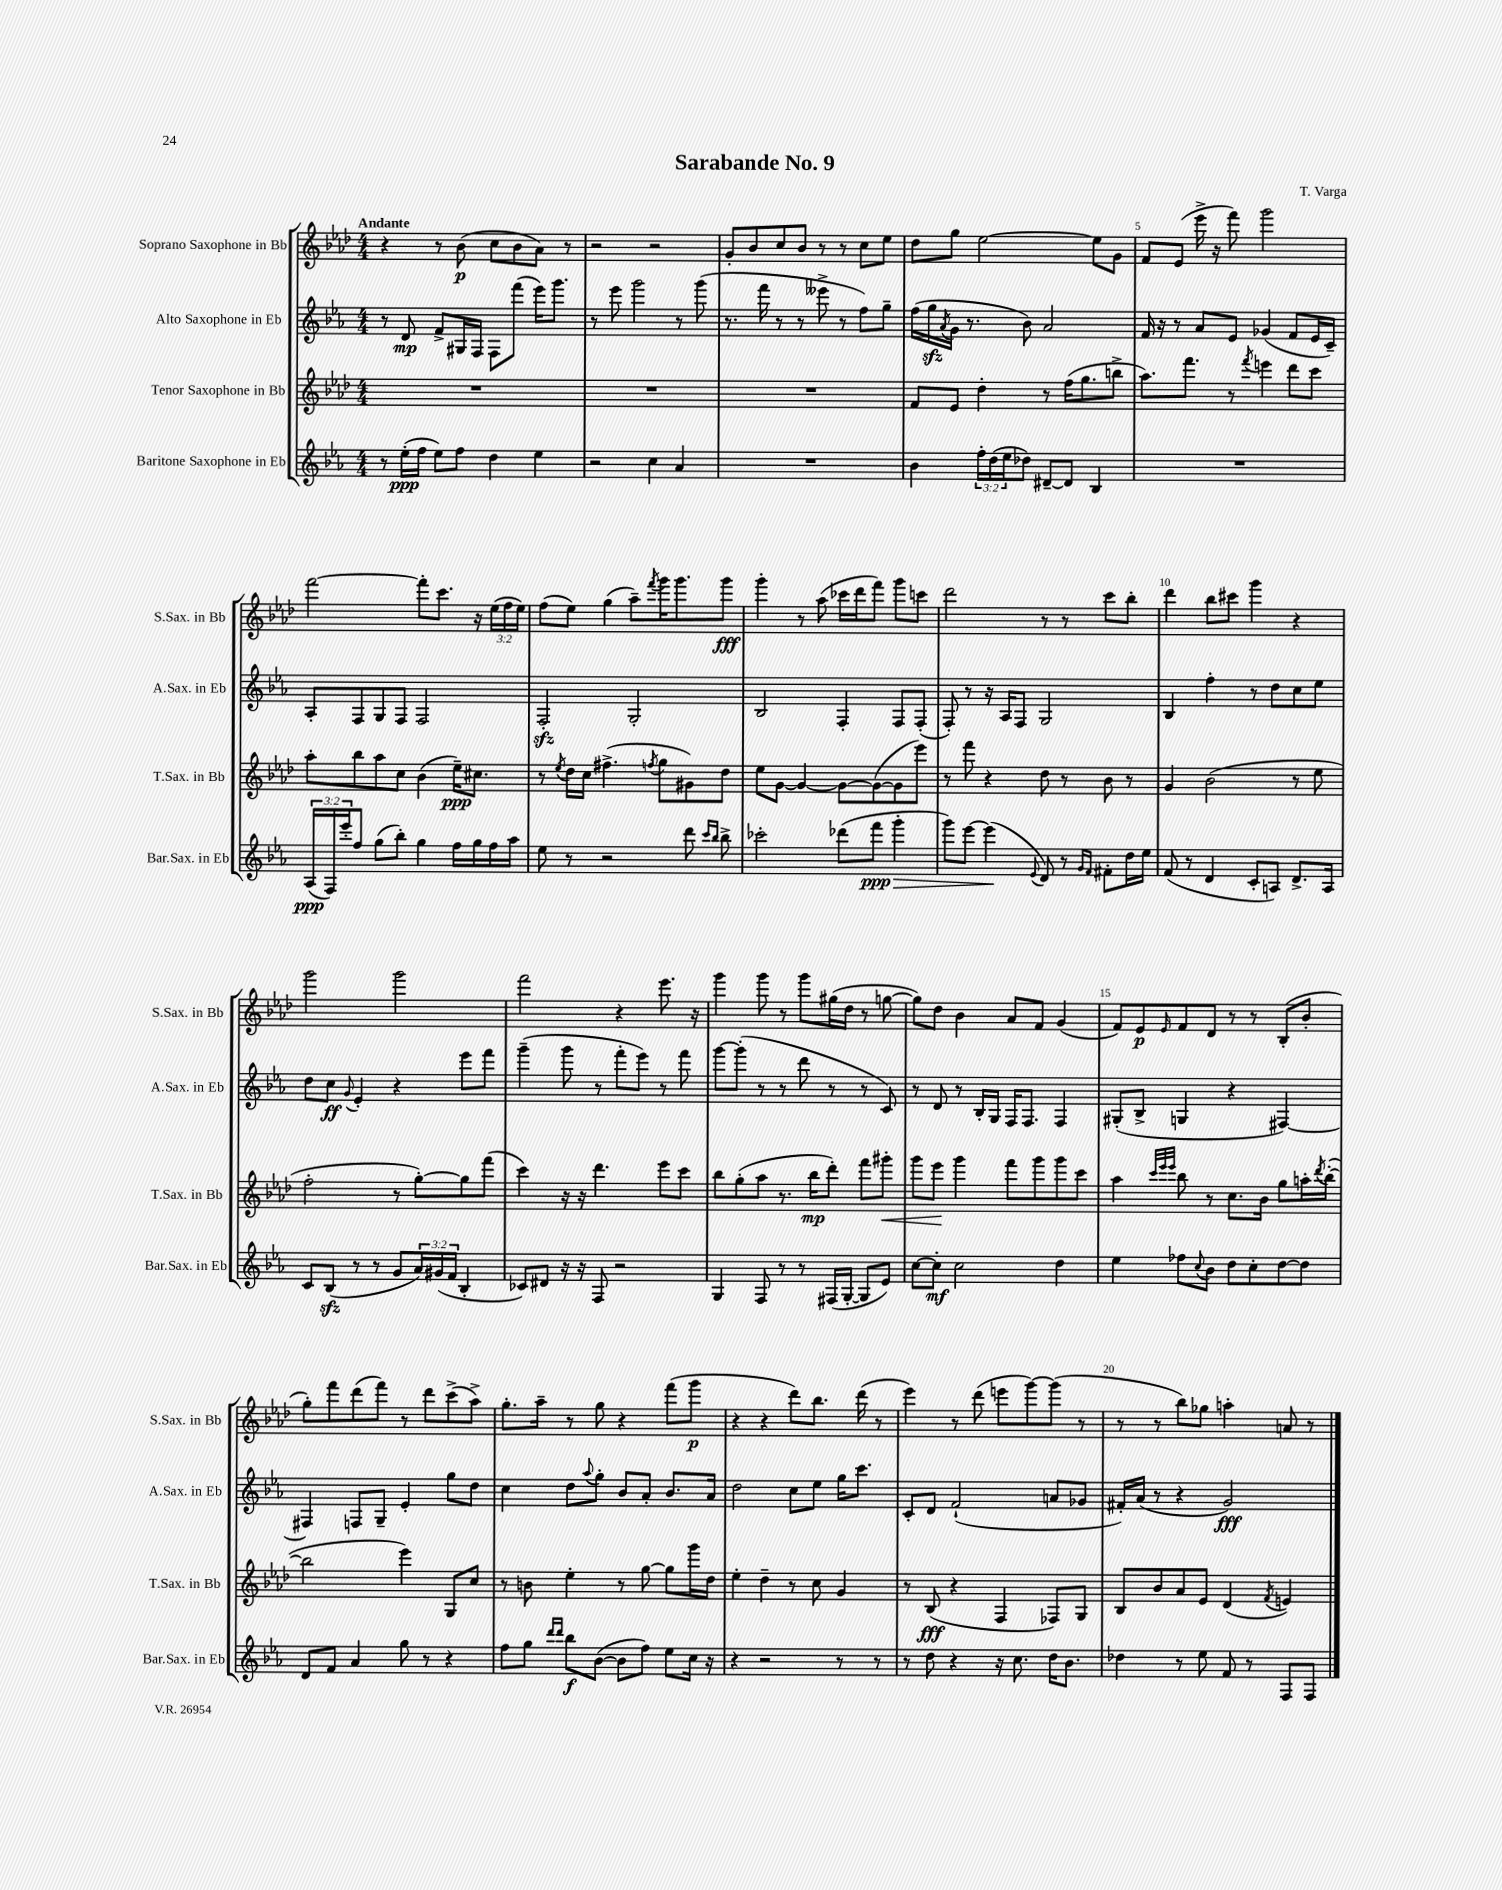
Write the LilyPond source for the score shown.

\header { title = "Sarabande No. 9" composer = "T. Varga" }
<<
\new StaffGroup <<
\new Staff = "s0" \with { instrumentName = "Soprano Saxophone in Bb" shortInstrumentName = "S.Sax. in Bb" } {
    \clef treble \key aes \major \numericTimeSignature \time 4/4 \override Staff.TupletNumber.text = #tuplet-number::calc-fraction-text \tempo "Andante"
    r4 r8 bes'8\p( c''8 bes'8 aes'8) r8 |
    r2 r2 |
    g'8-. bes'8 c''8 bes'8 r8 r8 c''8 ees''8 |
    des''8 g''8 ees''2~ ees''8 g'8 |
    f'8 ees'8( ees'''16-> r16 f'''8) g'''2 |
    f'''2~ f'''8-. c'''8. r16 \tuplet 3/2 { ees''16( f''16 ees''16) } |
    f''8( ees''8) g''4( aes''8--) \acciaccatura { f'''8 } g'''16 g'''8. g'''8\fff |
    g'''4-. r8 aes''8( ces'''16 des'''16 f'''8) g'''8 c'''8 |
    des'''2 r8 r8 c'''8 bes''8-. |
    des'''4 bes''8 cis'''8 g'''4 r4 |
    g'''2 g'''2 |
    f'''2 r4 ees'''8. r16 |
    g'''4 g'''8 r8 g'''8 gis''16( des''16 r8 g''8~ |
    g''8) des''8 bes'4 aes'8 f'8 g'4( |
    f'8) ees'8\p \grace { ees'16 } f'8 des'8 r8 r8 bes8-.( bes'8-. |
    g''8-.) f'''8 des'''8( f'''8) r8 des'''8 c'''8->( aes''8->) |
    g''8.-. aes''16-- r8 g''8 r4 f'''8( g'''8\p |
    r4 r4 des'''8) bes''8. des'''16( r8 |
    ees'''4) r8 des'''8( e'''8 g'''8~) g'''8( r8 |
    r8 r8 bes''8) ges''8 a''4-. a'8 r8 \bar "|." |
}
\new Staff = "s1" \with { instrumentName = "Alto Saxophone in Eb" shortInstrumentName = "A.Sax. in Eb" } {
    \clef treble \key ees \major \numericTimeSignature \time 4/4
    r8 d'8\mp f'8-> gis16 f16 f8 f'''8( ees'''16) g'''8. |
    r8 ees'''8 g'''2 r8 g'''8( |
    r8. f'''16 r8 r8 eeses'''8-> r8 f''8) g''8-- |
    f''16( g''16\sfz \acciaccatura { aes'8 } g'16 r8. bes'8) aes'2 |
    f'16 r16 r8 aes'8 ees'8 ges'4( f'8 ees'16 c'16--) |
    aes8-. f8 g8 f8 f2 |
    f2-.\sfz g2-. |
    bes2 f4-. f8 f8-.( |
    f8-.) r8 r16 aes16 f8 g2 |
    bes4 f''4-. r8 d''8 c''8 ees''8 |
    d''8 c''8\ff \appoggiatura { g'8 } ees'4-. r4 ees'''8 f'''8 |
    g'''4--( g'''8 r8 f'''8-. ees'''8) r8 f'''8 |
    g'''8~ g'''8-.( r8 r8 d'''8 r8 r8 c'8) |
    r8 d'8 r8 bes16-. g16 f16 f8. f4 |
    gis8-.( bes8-> g4 r4 fis4~) |
    fis4 f8 g8-- ees'4-. g''8 d''8 |
    c''4 d''8 \appoggiatura { aes''8 } g''8-. bes'8 aes'8-. bes'8. aes'16 |
    d''2 c''8 ees''8 g''16 c'''8. |
    c'8-. d'8 f'2-!( a'8 ges'8 |
    fis'16-.) aes'16( r8 r4 g'2\fff) \bar "|." |
}
\new Staff = "s2" \with { instrumentName = "Tenor Saxophone in Bb" shortInstrumentName = "T.Sax. in Bb" } {
    \clef treble \key aes \major \numericTimeSignature \time 4/4
    R1 |
    R1 |
    R1 |
    f'8 ees'8 des''4-. r8 f''16( g''8. b''8-> |
    aes''8.) f'''8. r8 \acciaccatura { f'''8 } e'''4 des'''8 c'''8 |
    aes''8-. bes''8 aes''8 c''8 bes'4( ees''16--\ppp) cis''8. |
    r8 \acciaccatura { ees''8 } des''16 c''16 fis''4.->( \acciaccatura { f''8 } g''8 gis'8) des''8 |
    ees''8 g'8~ g'4~ g'8~ g'8~( g'8 ees'''8) |
    r8 f'''8 r4 des''8 r8 bes'8 r8 |
    g'4 bes'2( r8 ees''8 |
    f''2-. r8 g''8~-.) g''8 f'''8( |
    c'''4) r16 r16 des'''4. ees'''8 c'''8 |
    bes''8 g''8-.( aes''8 r8. bes''16\mp des'''8-.) f'''8 gis'''8-.\< |
    g'''8 ees'''8\! g'''4 f'''8 g'''8 g'''8 c'''8 |
    aes''4 \grace { c'''32 ees'''32 ees'''32 } bes''8 r8 c''8. bes'16 g''8 a''16-. \acciaccatura { des'''8 } bes''16~-.( |
    bes''2 ees'''4) g8 c''8 |
    r8 b'8 ees''4-. r8 g''8~ g''8 g'''16 des''16 |
    ees''4-. des''4-- r8 c''8 g'4 |
    r8 bes8\fff( r4 f4 fes8) g8 |
    bes8 bes'8 aes'8 ees'8 des'4( \acciaccatura { f'8 } e'4) \bar "|." |
}
\new Staff = "s3" \with { instrumentName = "Baritone Saxophone in Eb" shortInstrumentName = "Bar.Sax. in Eb" } {
    \clef treble \key ees \major \numericTimeSignature \time 4/4 \override Staff.TupletNumber.text = #tuplet-number::calc-fraction-text
    r8 ees''16-.\ppp( f''16 ees''8) f''8 d''4 ees''4 |
    r2 c''4 aes'4 |
    R1 |
    bes'4 \tuplet 3/2 { f''16-. d''16( ees''16 } des''8) dis'8~-- dis'8 bes4 |
    R1 |
    \tuplet 3/2 { aes16\ppp( f16) ees'''16-. } f''8 g''8( bes''8-.) g''4 f''16 g''16 f''16 aes''16 |
    ees''8 r8 r2 d'''8 \grace { c'''16 bes''16 } bes''8-> |
    ces'''2-. des'''8( f'''8\ppp g'''4-.\> |
    g'''8) ees'''8~ ees'''4\!( \appoggiatura { ees'8 } d'8) r8 \grace { g'16 f'16 } fis'8-. d''16 ees''16 |
    f'8( r8 d'4 c'8-. a8) d'8.-> a16 |
    c'8 bes8\sfz( r8 r8 g'8 \tuplet 3/2 { aes'16) gis'16( f'16 } bes4-. |
    ces'8) dis'8 r16 r16 f8 r2 |
    g4 f8 r8 r8 fis16( g16~-. g8 ees'8) |
    c''8~ c''8-.\mf c''2 d''4 |
    ees''4 fes''8 \appoggiatura { c''8 } bes'8 d''8 c''8-. d''8~ d''8 |
    d'8 f'8 aes'4 g''8 r8 r4 |
    f''8 g''8 \grace { d'''16 d'''16 } bes''8\f bes'8~( bes'8 f''8) ees''8 c''16 r16 |
    r4 r2 r8 r8 |
    r8 d''8 r4 r16 c''8. d''16 bes'8. |
    des''4 r8 ees''8 f'8 r8 f8 f8 \bar "|." |
}
>>
>>
\layout { \context { \Score \override BarNumber.break-visibility = ##(#f #t #t) barNumberVisibility = #(every-nth-bar-number-visible 5) } }
